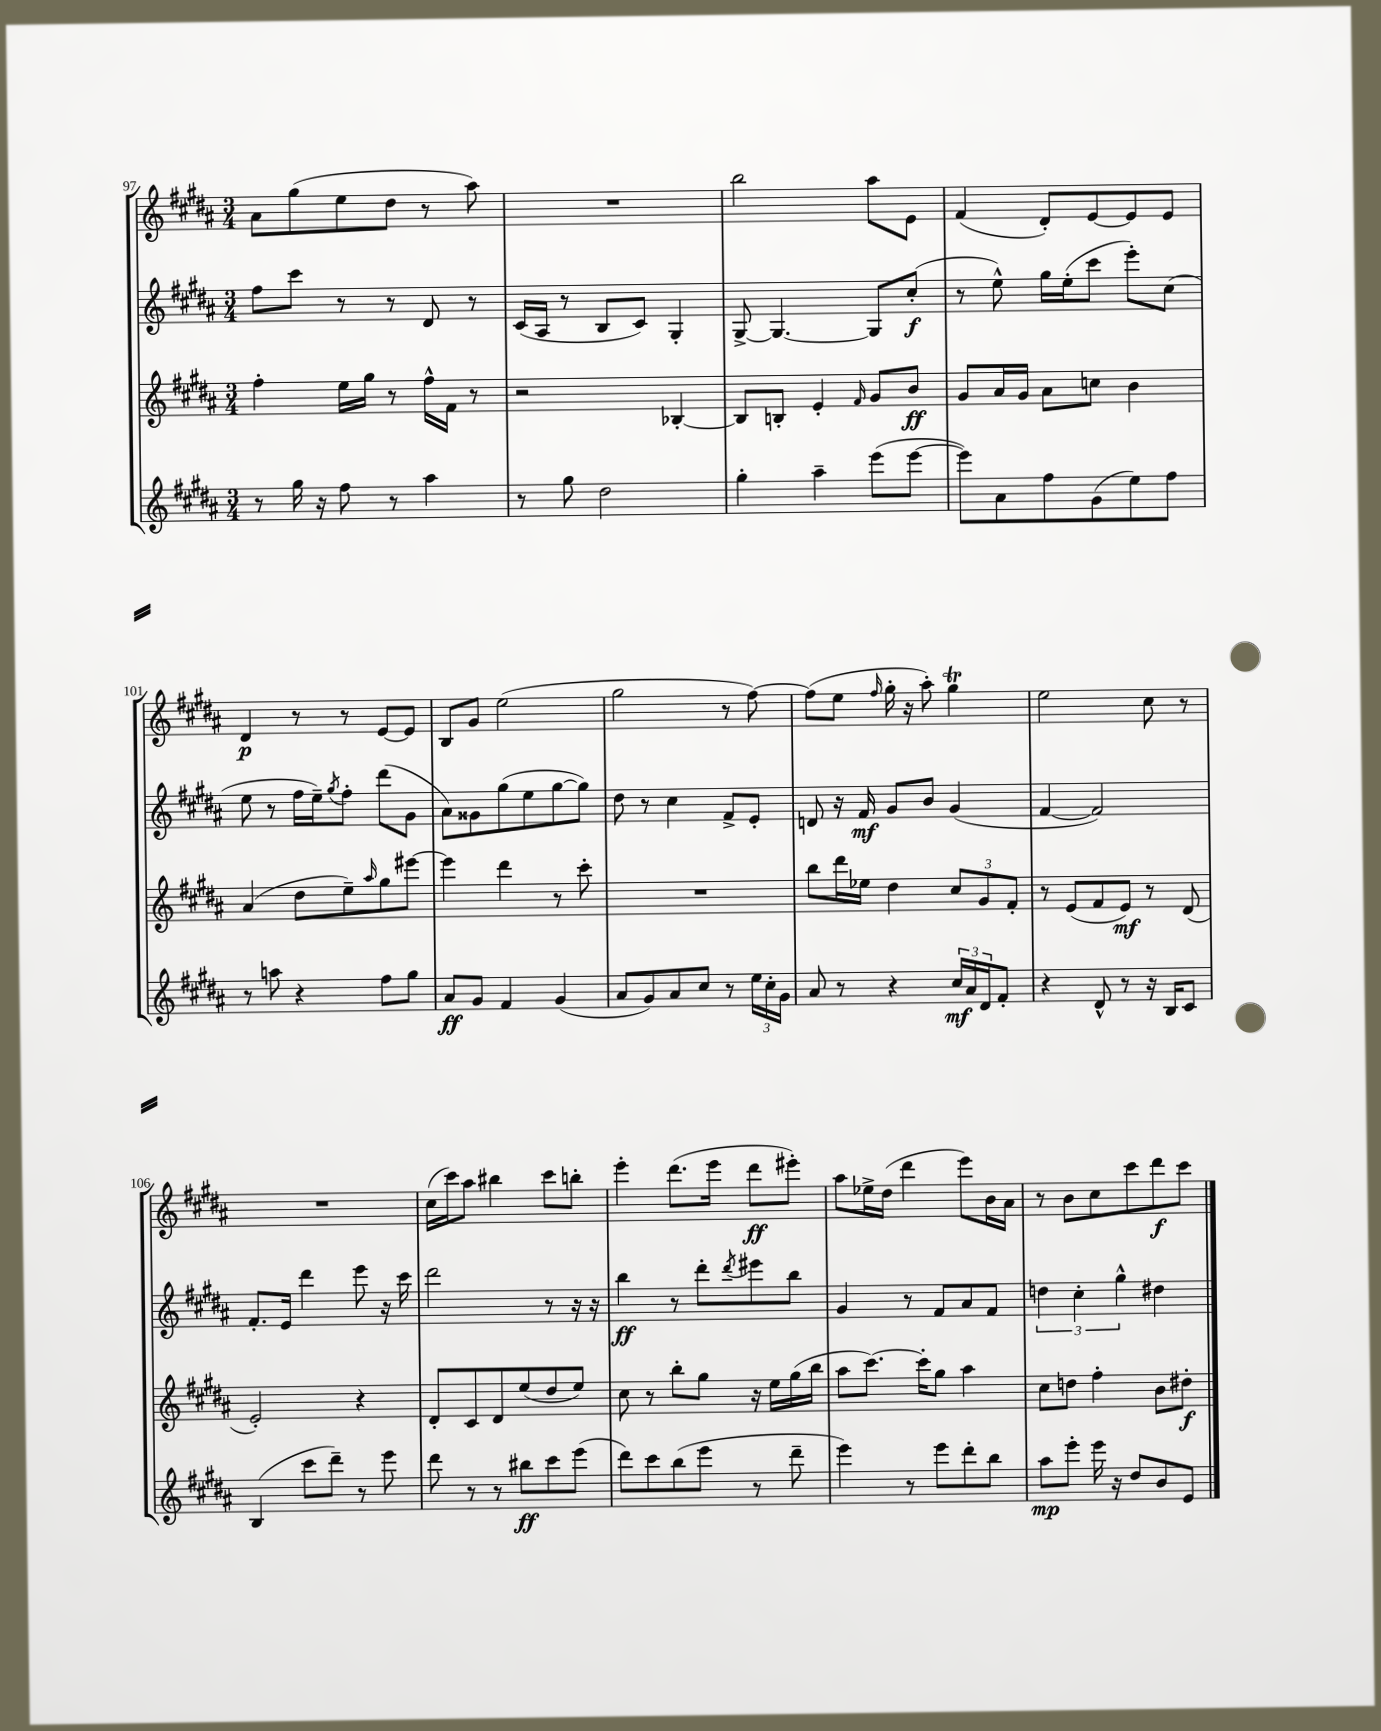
<<
\new StaffGroup <<
\new Staff = "s0" {
    \clef treble \key b \major \numericTimeSignature \time 3/4
    ais'8 gis''8( e''8 dis''8 r8 ais''8) |
    R2. |
    b''2 ais''8 e'8 |
    fis'4( dis'8-.) e'8~ e'8 e'8 |
    dis'4\p r8 r8 e'8~ e'8 |
    b8 gis'8 e''2( |
    gis''2 r8 fis''8~) |
    fis''8( e''8 \grace { fis''16 } gis''16-. r16 ais''8-.) gis''4\trill |
    e''2 cis''8 r8 |
    R2. |
    cis''16( cis'''16) ais''8 bis''4 cis'''8 b''8-. |
    e'''4-. dis'''8.( e'''16 dis'''8\ff eis'''8-.) |
    ais''8 ees''16-> dis''16( dis'''4 e'''8) b'16 ais'16 |
    r8 b'8 cis''8 cis'''8 dis'''8\f cis'''8 \bar "|." |
}
\new Staff = "s1" {
    \clef treble \key b \major \numericTimeSignature \time 3/4
    fis''8 cis'''8 r8 r8 dis'8 r8 |
    cis'16( ais16 r8 b8 cis'8) gis4-. |
    gis8~-> gis4.~ gis8 cis''8-.\f( |
    r8 e''8-^) gis''16 e''16-.( cis'''8 e'''8-.) cis''8( |
    e''8 r8 fis''16 e''16--) \acciaccatura { gis''8 } fis''8-. dis'''8( gis'8 |
    ais'8) gisis'8 gis''8( e''8 gis''8~ gis''8) |
    dis''8 r8 cis''4 fis'8-> e'8-. |
    d'8 r16 fis'16\mf gis'8 b'8 gis'4( |
    fis'4~ fis'2) |
    fis'8.-. e'16 dis'''4 e'''8 r16 cis'''16 |
    dis'''2 r8 r16 r16 |
    b''4\ff r8 dis'''8-. \acciaccatura { dis'''8 } eis'''8 b''8 |
    gis'4 r8 fis'8 ais'8 fis'8 |
    \tuplet 3/2 { d''4 cis''4-. gis''4-^ } dis''4 \bar "|." |
}
\new Staff = "s2" {
    \clef treble \key b \major \numericTimeSignature \time 3/4
    fis''4-. e''16 gis''16 r8 fis''16-^ fis'16 r8 |
    r2 bes4~-. |
    bes8 b8-. e'4-. \grace { fis'16 } gis'8 b'8\ff |
    gis'8 ais'16 gis'16 ais'8 c''8 b'4 |
    ais'4( dis''8 e''8--) \grace { ais''16 } gis''8 eis'''8~ |
    eis'''4 dis'''4 r8 cis'''8-. |
    R2. |
    b''8 dis'''16 ees''16 dis''4 \tuplet 3/2 { cis''8 gis'8 fis'8-. } |
    r8 e'8( fis'8 e'8\mf) r8 dis'8( |
    e'2-.) r4 |
    dis'8-. cis'8 dis'8 e''8( dis''8 e''8) |
    cis''8 r8 b''8-. gis''8 r16 e''16 gis''16( b''16 |
    ais''8 cis'''8.~) cis'''16-. gis''8 ais''4 |
    cis''8 d''8 fis''4-. b'8 dis''8-.\f \bar "|." |
}
\new Staff = "s3" {
    \clef treble \key b \major \numericTimeSignature \time 3/4
    r8 gis''16 r16 fis''8 r8 ais''4 |
    r8 gis''8 dis''2 |
    gis''4-. ais''4-- e'''8( e'''8~ |
    e'''8) ais'8 fis''8 gis'8( e''8) fis''8 |
    r8 a''8 r4 fis''8 gis''8 |
    ais'8\ff gis'8 fis'4 gis'4( |
    ais'8 gis'8) ais'8 cis''8 r8 \tuplet 3/2 { e''16 cis''16-. gis'16 } |
    ais'8 r8 r4 \tuplet 3/2 { cis''16\mf ais'16 dis'16 } fis'8-. |
    r4 dis'8-^ r8 r16 b16 cis'8 |
    b4( cis'''8 dis'''8--) r8 e'''8 |
    dis'''8 r8 r8 bis''8\ff cis'''8 e'''8( |
    dis'''8) cis'''8 b''8( e'''8 r8 dis'''8-- |
    e'''4) r8 e'''8 dis'''8-. b''8 |
    ais''8\mp e'''8-. e'''16 r16 dis''8 b'8 e'8 \bar "|." |
}
>>
>>
\layout { \context { \Score currentBarNumber = #97 } }
